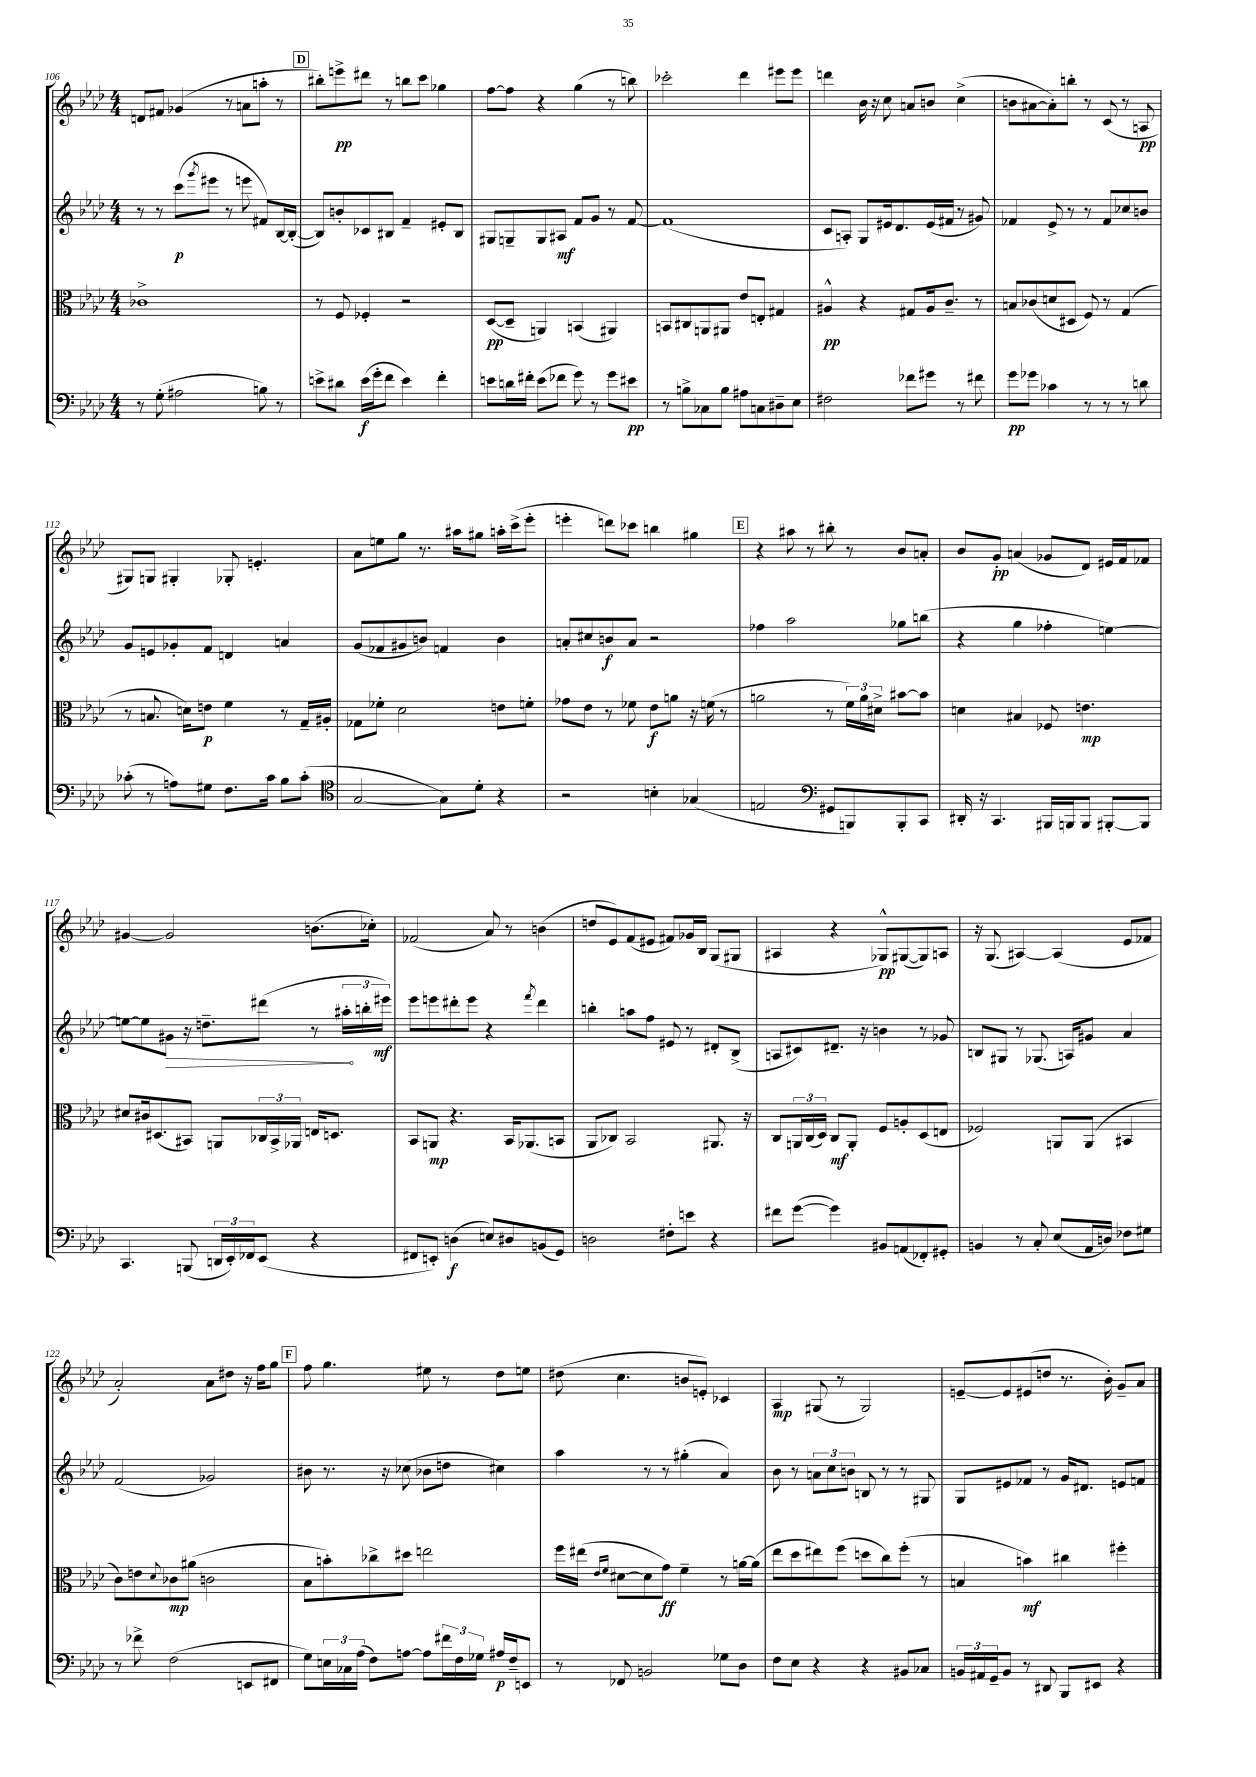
<<
\new StaffGroup <<
\new Staff = "s0" {
    \clef treble \key aes \major \numericTimeSignature \time 4/4
    d'8 fis'8 ges'4( r8 a'8 a''8-. r8 |
    \mark \markup { \box "D" } bis''8-.) e'''8->\pp dis'''8 r8 b''8 c'''8 ges''4 |
    f''8~ f''8 r4 g''4( r8 b''8) |
    ces'''2-. des'''4 eis'''8 eis'''8 |
    d'''4 bes'16 r16 c''8 a'8 b'8 c''4->( |
    b'8 ais'8~ ais'8-.) b''8-. r8 c'8( r8 a8\pp |
    gis8) g8 gis4-. ges8-. e'4.-. |
    aes'8 e''8 g''8 r8. ais''16 gis''8 a''16-. c'''16->( ees'''8-. |
    e'''4-. d'''8) ces'''8 b''4 gis''4 |
    \mark \markup { \box "E" } r4 ais''8 r8 bis''8-. r8 bes'8 a'8-. |
    bes'8 g'8-.\pp a'4( ges'8 des'8) eis'16 f'16 fes'8 |
    gis'4~ gis'2 b'8.( ces''16-.) |
    fes'2( aes'8) r8 b'4( |
    d''8 ees'8) f'8( eis'8 fis'8) ges'16 bes16 g8( gis8 |
    ais4 r4 ges8-^\pp) gis8~( gis8) a8 |
    r16 g8.( ais4~) ais4( ees'8 fes'8 |
    aes'2-.) aes'8 dis''8 r16 f''16 g''8 |
    \mark \markup { \box "F" } f''8 g''4. eis''8 r8 des''8 e''8 |
    dis''8( c''4. b'8 e'8-.) ces'4 |
    aes4\mp gis8( r8 gis2) |
    e'8~-- e'8 eis'8( d''8 r8. bes'16-.) g'8-- aes'8 \bar "|." |
}
\new Staff = "s1" {
    \clef treble \key aes \major \numericTimeSignature \time 4/4
    r8 r8 c'''8\p( \acciaccatura { g'''8 } eis'''8 r8 e'''8 fis'8) bes16~ bes16~-.( |
    \mark \markup { \box "D" } bes8) b'8-. ces'8 bis8 f'4-- eis'8-. bis8 |
    gis8 g8-- g8 ais8\mf f'8 g'8 r8 f'8~ |
    f'1( |
    c'8 a8-.) g8 eis'16 des'8. eis'16( fis'16 r8 gis'8) |
    fes'4 ees'8-> r8 r8 fes'8 ces''8 b'8 |
    g'8 e'8 ges'8-. f'8 d'4 a'4 |
    g'8( fes'8 gis'8 b'8) f'4 b'4 |
    a'8-. cis''8 b'8\f a'8 r2 |
    \mark \markup { \box "E" } fes''4 aes''2 ges''8 b''8( |
    r4 g''4 fes''4-. e''4~) |
    e''8~ e''8 \once \override Hairpin.circled-tip = ##t gis'8\> r16 d''8.-- dis'''8( r8 \tuplet 3/2 { ais''16-.\! b''16-. eis'''16\mf) } |
    ees'''8 e'''8 dis'''8-. e'''8 r4 \acciaccatura { f'''8 } dis'''4 |
    b''4-. a''8 f''8 eis'8 r8 dis'8-. bes8->( |
    a8 cis'8) dis'8.-- r16 b'4 r8 ges'8 |
    b8 gis8 r8 ges8.( a16) gis'8 aes'4 |
    f'2( ges'2) |
    \mark \markup { \box "F" } bis'8 r8. r16 ces''8( bes'8 d''8 cis''4) |
    aes''4 r8 r8 gis''4-.( aes'4) |
    bes'8 r8 \tuplet 3/2 { a'8 c''8 b'8 } b8 r8 r8 gis8 |
    g8 eis'8 fes'8 r8 g'16 dis'8. e'8 f'8 \bar "|." |
}
\new Staff = "s2" {
    \clef alto \key aes \major \numericTimeSignature \time 4/4
    ces'1-> |
    \mark \markup { \box "D" } r8 f8 fes4-. r2 |
    des8~\pp( des8-- a,4) b,4( ais,4) |
    b,8 cis8 a,8 ais,8 ees'8 e8-. gis4 |
    ais4-^\pp r4 gis8 ais16 c'8.-- r8 |
    b8 ces'8( d'8 dis8 f8) r8 g4( |
    r8 b8. d'16) e'8\p f'4 r8 g16-- ais16-. |
    ges8 fes'8-. des'2 e'8 f'8-. |
    ges'8 ees'8 r8 fes'8 ees'8\f a'8 r16 f'16( r8 |
    \mark \markup { \box "E" } a'2 r8 \tuplet 3/2 { f'16) a'16 dis'16-> } bis'8~ bis'8 |
    d'4 bis4 fes8 e'4.\mp |
    dis'8 cis'16 dis8.( bis,8) a,8 \tuplet 3/2 { ces16 bis,16-> aes,16 } e16 d8. |
    bes,8 a,8\mp r4. bes,16 aes,8.( b,8 |
    aes,8 ces8) bes,2 ais,8. r16 |
    c8 \tuplet 3/2 { a,16 c16( des16) } c8\mf a,8-. f8 a8-. des8( e8 |
    fes2) a,8 a,8( bis,4 |
    c'8) e'8 \appoggiatura { des'8 } ces'8\mp ais'8( c'2 |
    \mark \markup { \box "F" } bes8 b'8-.) ces''8-> dis''8 e''2 |
    f''16 eis''16( \grace { ees'16 f'16 } dis'8~ dis'8 g'8\ff) f'4-- r8 a'16~ a'16( |
    ees''8 des''8 eis''8) f''8( d''8 c''8) f''8-.( r8 |
    b4 b'4\mf) cis''4 fis''4-. \bar "|." |
}
\new Staff = "s3" {
    \clef bass \key aes \major \numericTimeSignature \time 4/4
    r8 g8-.( ais2 b8) r8 |
    \mark \markup { \box "D" } e'8-> dis'8 e'16\f( g'16-. f'8 e'4) f'4-. |
    e'8 d'16 fis'16-. e'8( fes'8 g'8) r8 g'8 eis'8\pp |
    r8 b8-> ces8 b8 ais8 c8 dis8-- ees8 |
    fis2 fes'8 gis'8 r8 fis'8 |
    g'8\pp ges'8 ces'4 r8 r8 r8 d'8 |
    ces'8-.( r8 a8) gis8 f8. ces'16 bes8 ces'8-.( |
    \clef tenor g2~ g8) des'8-. r4 |
    r2 b4-. ges4( |
    \mark \markup { \box "E" } e2 \clef bass gis,8 b,,8) b,,8-. c,8 |
    dis,16-. r16 c,4. bis,,16 b,,16 b,,8 bis,,8~-. bis,,8 |
    c,4. b,,8( \tuplet 3/2 { d,16 ees,16-.) fes,16 } ees,8( r4 |
    fis,8 e,8-.) d4\f( e8) dis8 b,8( g,8) |
    d2 fis8-. e'8 r4 |
    fis'8 g'8~( g'4) bis,8 a,8( fes,8-.) gis,8-. |
    b,4 r8 c8-. ees8( aes,16 d16) fes8 gis8 |
    r8 fes'8-> f2( e,8 fis,8 |
    \mark \markup { \box "F" } g8) \tuplet 3/2 { e16 ces16 aes16( } f8) a8~ a8 \tuplet 3/2 { fis'16 f16 ges16 } ais16\p f16-- e,8 |
    r8 fes,8 b,2 ges8 des8 |
    f8 ees8 r4 r4 bis,8 ces8 |
    \tuplet 3/2 { b,16 ais,16 g,16-- } b,8 r8 dis,8 bes,,8 eis,8 r4 \bar "|." |
}
>>
>>
\layout { \context { \Score currentBarNumber = #106 } }
